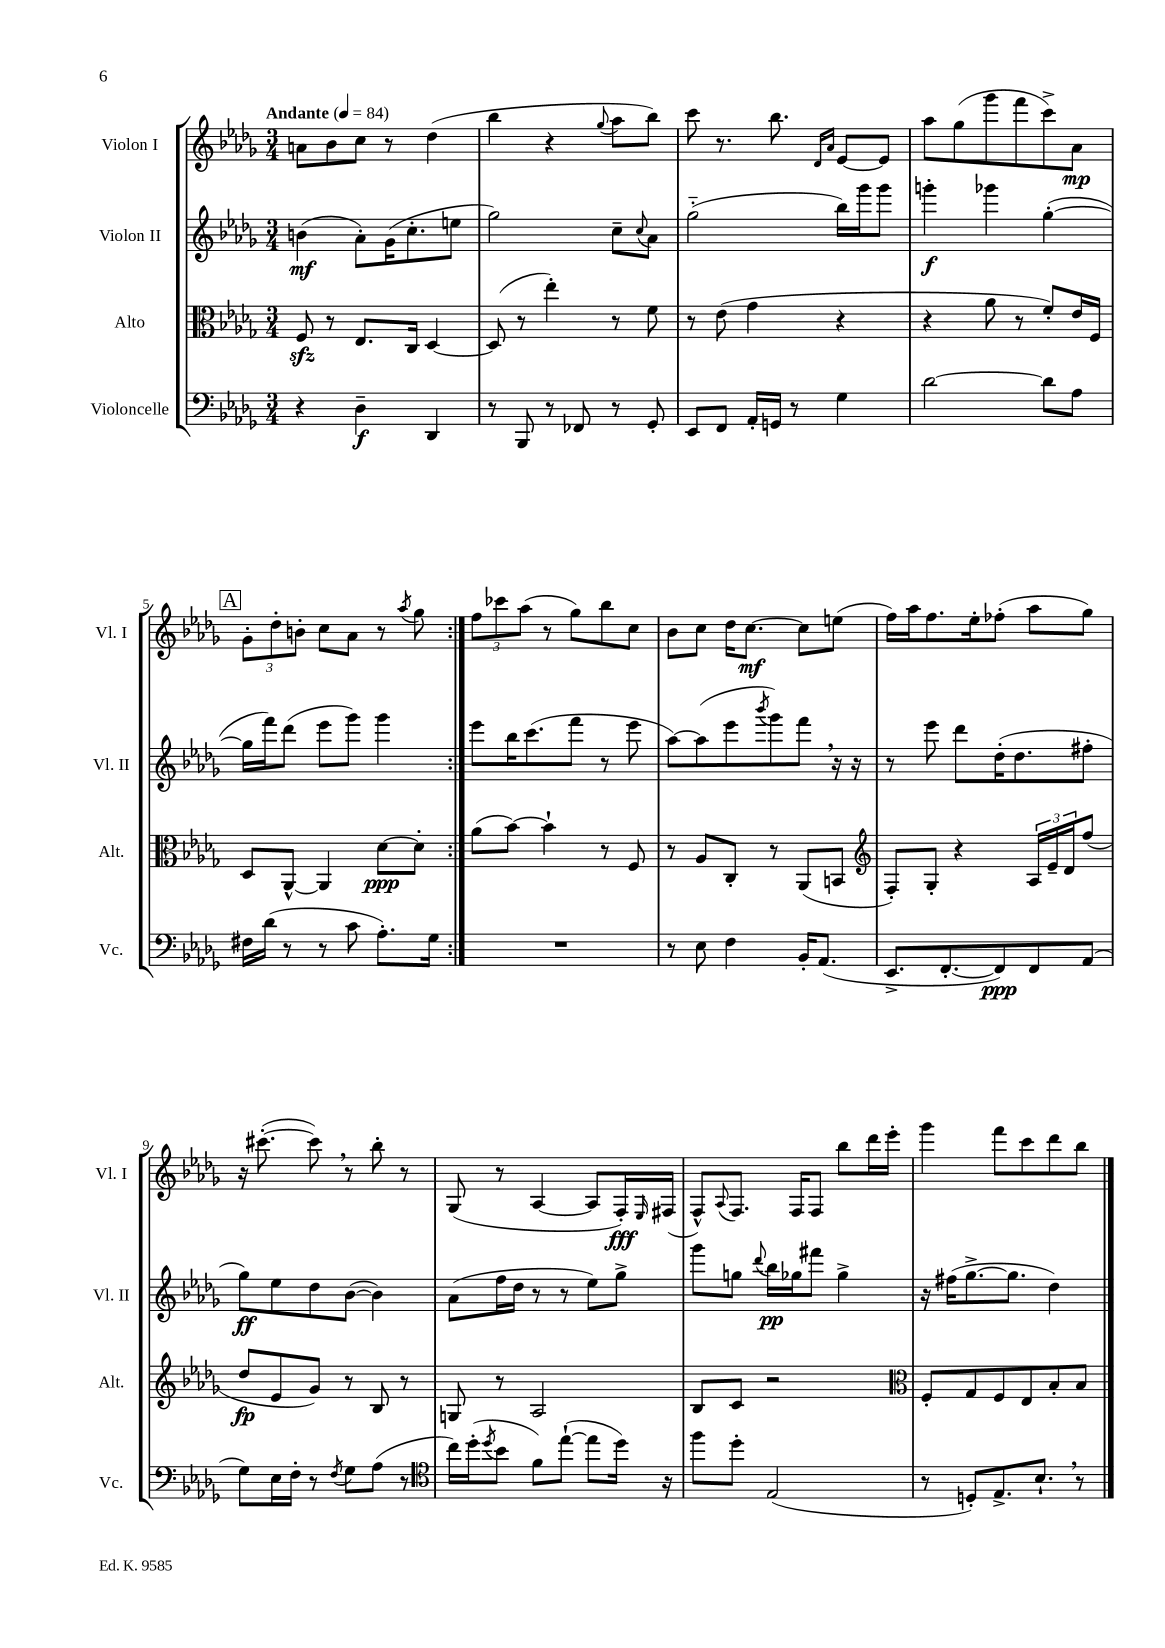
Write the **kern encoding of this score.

**kern	**kern	**kern	**kern
*staff4	*staff3	*staff2	*staff1
*clefF4	*clefC3	*clefG2	*clefG2
*k[b-e-a-d-g-]	*k[b-e-a-d-g-]	*k[b-e-a-d-g-]	*k[b-e-a-d-g-]
*M3/4	*M3/4	*M3/4	*M3/4
*MM84	*MM84	*MM84	*MM84
4r	8F	(4b	8a
.	8r	.	8b-
4D-~	8.E-	8a-')	8cc
.	.	(16g-	8r
.	16C	8.cc'	.
4DD-	[4D-	.	(4dd-
.	.	8ee	.
=	=	=	=
8r	(8D-]	2gg-)	4bb-
8BBB-	8r	.	.
8r	4ee-')	.	4r
8FF-	.	.	.
.	.	.	8qqgg-
8r	8r	8cc~	8aa-
.	.	8qqcc	.
8GG-'	8f	8a-	8bb-)
=	=	=	=
8EE-	8r	(2gg-'~	8ccc
8FF	(8e-	.	8.r
16AA-'	4g-	.	.
16GG	.	.	8.bb-
8r	.	.	.
.	.	.	16qqd-
.	.	.	16qqa-
4G-	4r	16bb-)	[8e-
.	.	16ggg-	.
.	.	8ggg-	8e-]
=	=	=	=
[2d-	4r	4ggg'	8aa-
.	.	.	(8gg-
.	8a-	4ggg-	8ggg-
.	8r	.	8fff
8d-]	8f')	([4gg-'	8ccc^)
8A-	16e-	.	8a-
.	16F	.	.
=	=	=	=
16F#	8D-	16gg-]	12g-'
(16d-	.	16fff)	.
.	.	.	12dd-'
8r	[8AA-^^	(8ddd-	.
.	.	.	12b'
8r	4AA-]	8eee-	8cc
8c	.	8ggg-)	8a-
8.A-')	[8d-	4ggg-	8r
.	.	.	8qaa-
.	8d-']	.	8gg-
16G-	.	.	.
=:|!	=:|!	=:|!	=:|!
2.r	(8a-	8eee-	12ff
.	.	.	12ccc-
.	[8b-)	16bb-	.
.	.	.	(12aa-
.	.	(8.ccc	.
.	4b-`]	.	8r
.	.	8fff	8gg-)
.	8r	8r	8bb-
.	8F	8eee-	8cc
=	=	=	=
8r	8r	[8aa-)	8b-
8E-	8A-	(8aa-]	8cc
4F	8C'	8eee-	16dd-
.	.	.	[8.cc
.	.	8qbbb-	.
.	8r	8ggg-)	.
16BB-'	(8AA-	8fff	8cc]
(8.AA-	.	.	.
.	8BB	16r	(8ee
.	.	16r	.
=	=	=	=
*	*clefG2	*	*
8.EE-^	8F')	8r	16ff)
.	.	.	16aa-
.	8G-'	8eee-	8.ff
[8.FF'	.	.	.
.	4r	8ddd-	.
.	.	.	16ee-'
8FF])	.	(16dd-'	(8ff-'
.	.	8.dd-	.
8FF	24A-	.	8aa-
.	24e-~	.	.
.	24d-	.	.
(8AA-	(8ff	8ff#'	8gg-)
=	=	=	=
8G-)	8dd-	8gg-)	16r
.	.	.	([8.ccc#'
16E-	8e-	8ee-	.
16F'	.	.	.
8r	8g-)	8dd-	8ccc#])
8qF	.	.	.
8G-	8r	([8b-	8r
(8A-	8B-	4b-])	8bb-'
8r	8r	.	8r
=	=	=	=
*clefC4	*	*	*
16cc)	8G	(8a-	(8G-
(16dd-'	.	.	.
8qdd-	.	.	.
8b-	8r	16ff	8r
.	.	16dd-	.
8f)	2A-	8r	[4A-
([8ee-`	.	8r	.
8ee-]	.	8ee-)	8A-]
16dd-)	.	8gg-^	16F')
.	.	.	16qqE-
16r	.	.	(16F#
=	=	=	=
8ff	8B-	8ggg-	8F^^)
.	.	.	8qqA-
8dd-'	8c	8gg	8.F
.	.	8qqddd-	.
(2E-	2r	16bb-	.
.	.	16gg-	16F
.	.	8fff#	8F
.	.	4gg-^	8bb-
.	.	.	16ddd-
.	.	.	16eee-'
=	=	=	=
*	*clefC3	*	*
8r	8F'	16r	4ggg-
.	.	(16ff#	.
8D')	8G-	[8.gg-^	.
8.E-^	8F	.	8fff
.	.	8.gg-]	.
.	8E-	.	8ccc
8.B-`	.	.	.
.	8B-'	4dd-)	8ddd-
8r	8B-	.	8bb-
==	==	==	==
*-	*-	*-	*-
